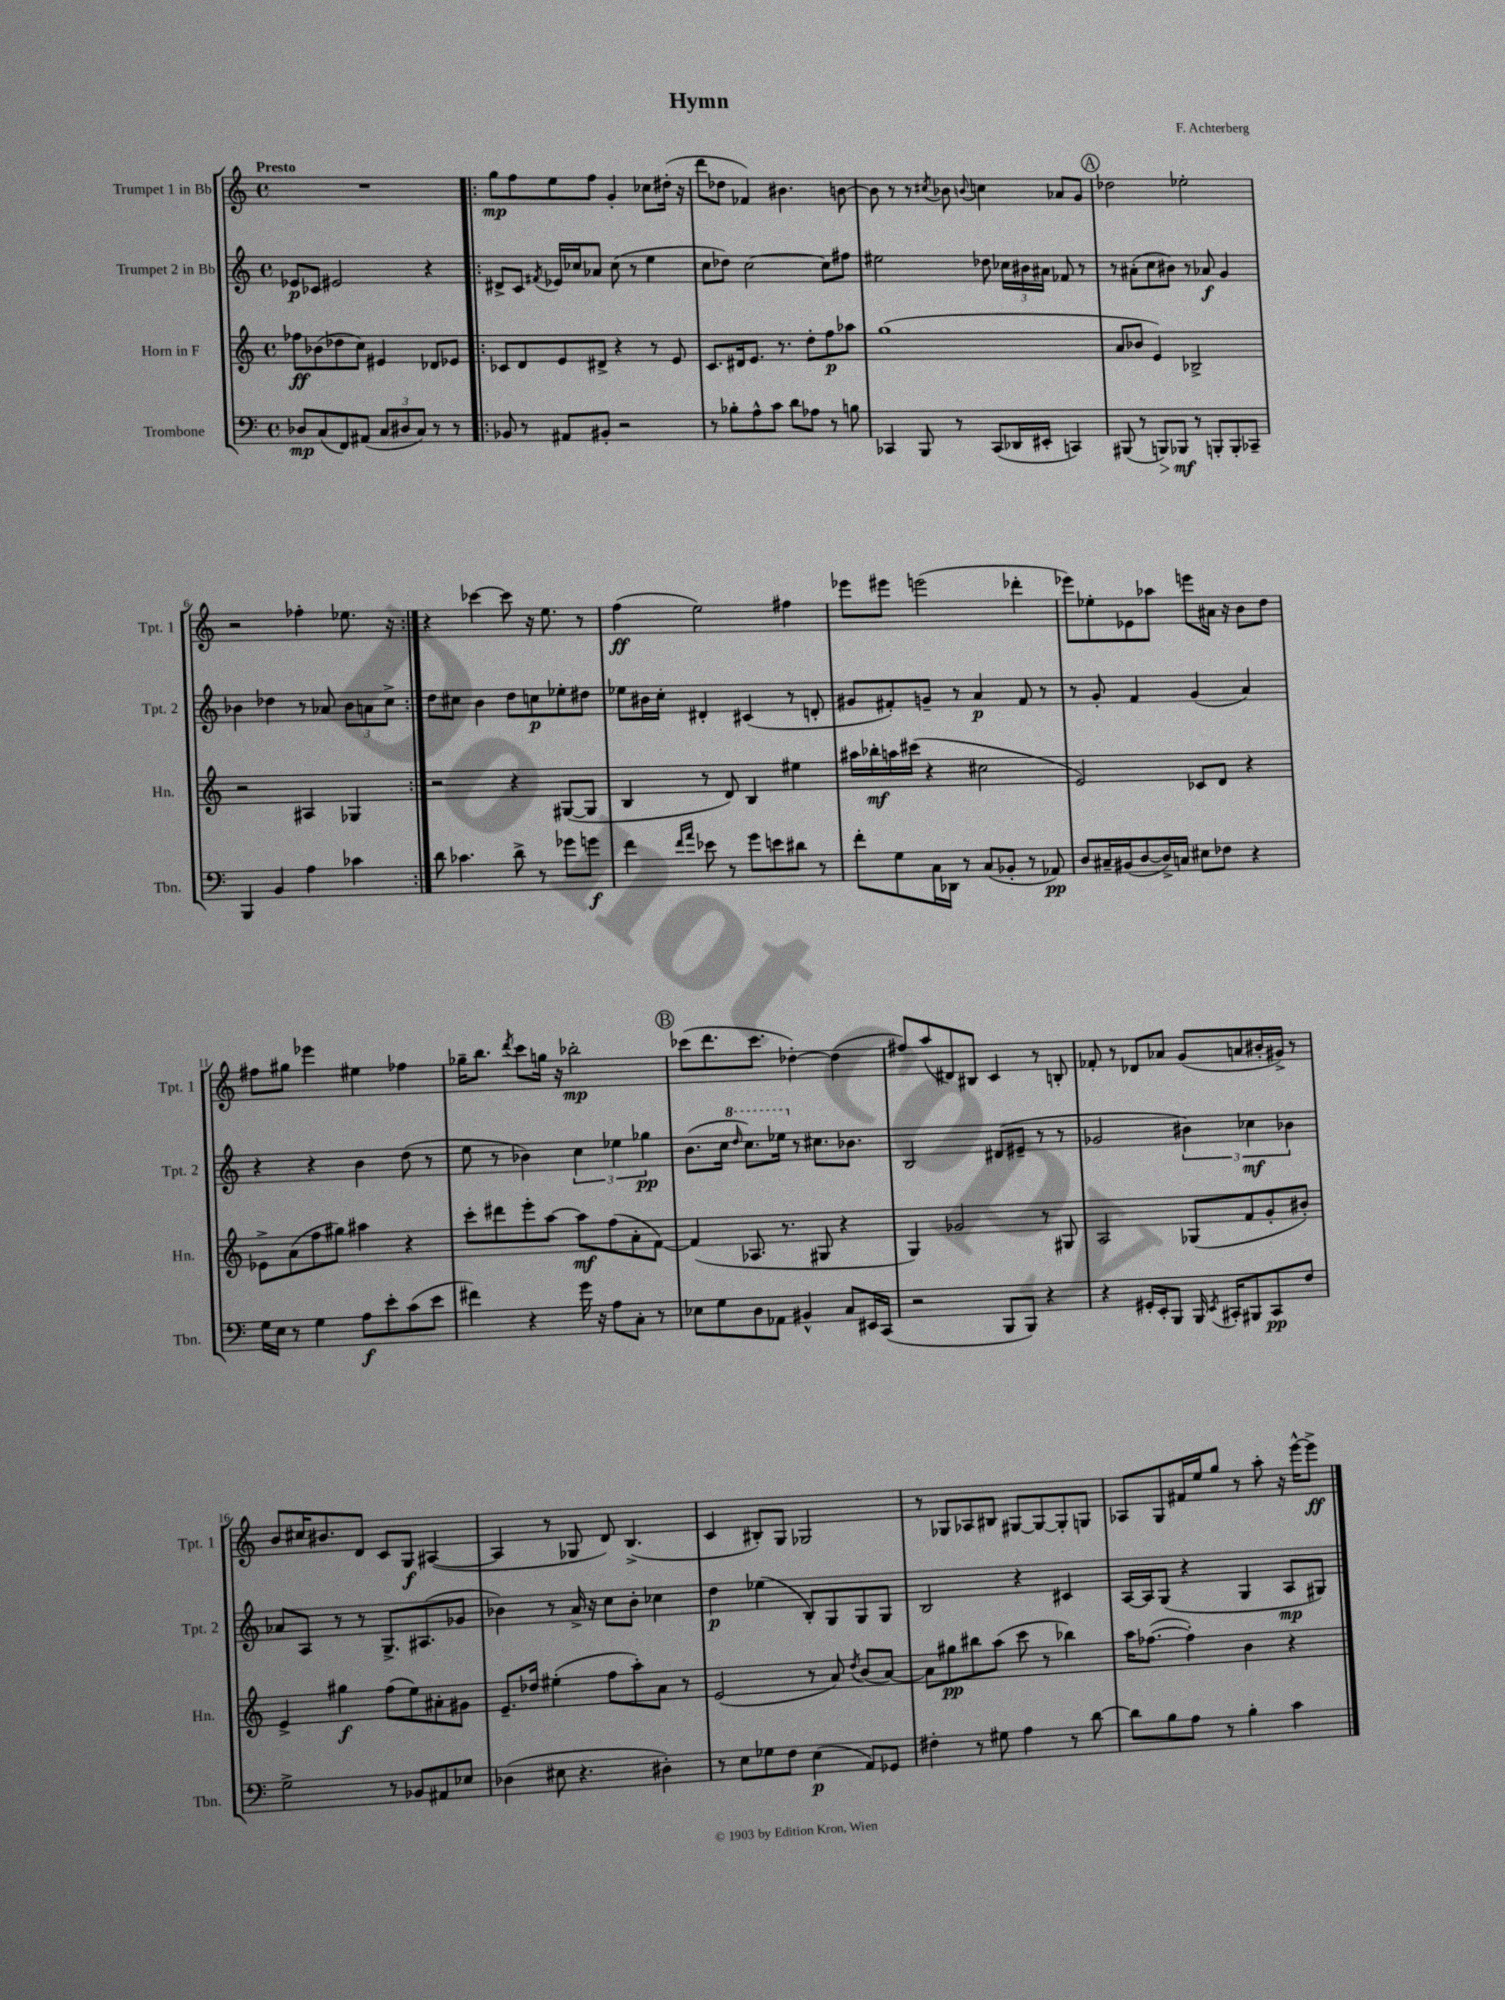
\header { title = "Hymn" composer = "F. Achterberg" }
<<
\new StaffGroup <<
\new Staff = "s0" \with { instrumentName = "Trumpet 1 in Bb" shortInstrumentName = "Tpt. 1" } {
    \clef treble \key c \major \defaultTimeSignature \time 4/4 \tempo "Presto"
    \autoBeamOff R1 |
    \repeat volta 2 { g''8[\mp f''8 e''8 f''8] g'4-. ces''8[ dis''16]-.( r16 |
    d'''8[ des''8] fes'4) bis'4. b'8~ |
    b'8 r8 r8 \acciaccatura { cis''8 } bes'8 \appoggiatura { b'8 } c''4 aes'8[ g'8] |
    \mark \markup { \circle "A" } des''2 ees''2-. |
    r2 fes''4-. ees''8. r16 | }
    r4 ces'''4~ ces'''8 r16 e''8. r8 |
    f''4\ff( e''2) fis''4 |
    ees'''8[ eis'''8] e'''2( des'''4-. |
    ees'''8[) ees''8-. ees'8 aes''8] e'''8[ ais'16] r16 b'8[ d''8] |
    fis''8[ gis''8] ees'''4 eis''4 fes''4 |
    ges''16[-- b''8.] \acciaccatura { d'''8 } c'''8[ g''16] r16 bes''2-.\mp |
    \mark \markup { \circle "B" } ces'''8[( d'''8. ces'''8.] des''4~-.) des''4( |
    fis''8[) a''8( dis'8) bis8] c'4 r8 b8-. |
    fes'8-. r8 des'8[ aes'8] g'8[( a'8 bis'16-. gis'16]->) r8 |
    b'8[ cis''16 bis'8. d'8] c'8[ g8]\f ais4~( |
    ais4 r8 ges8 d'8) b4.->( |
    c'4 bis8[-.) g8] ges2 |
    r8 ges8[ aes8 bis8] gis8[~ gis8~ gis8-. g8] |
    aes8[ g8 fis'16 e''16 g''8] r8 a''8-. r16 e'''16[~-^ e'''8]->\ff \bar "|." |
}
\new Staff = "s1" \with { instrumentName = "Trumpet 2 in Bb" shortInstrumentName = "Tpt. 2" } {
    \clef treble \key c \major \defaultTimeSignature \time 4/4
    \autoBeamOff ees'8[\p ces'8] eis'2 r4 |
    \repeat volta 2 { dis'8[-> c'8] \acciaccatura { fis'8 } ees'16[ ces''16 aes'8] ces''8( r8 e''4 |
    c''8[ des''8]) c''2~ c''8[ fis''8] |
    eis''2 des''8 \tuplet 3/2 { ces''16[ bis'16 ais'16] } fes'8 r8 |
    \mark \markup { \circle "A" } r8 ais'8[-.( c''8 bis'8]) r8 aes'8\f g'4 |
    bes'4 des''4 r8 aes'8 \tuplet 3/2 { bes'8[ a'8 c''8]-> } | }
    d''8[ cis''8] b'4 d''8[ c''8\p ees''8-. dis''8] |
    ees''8[ bis'16 c''16]-. dis'4-. cis'4( r8 d'8-. |
    gis'8[ fis'8-.) g'8]-- r8 a'4\p fis'8 r8 |
    r8 g'8-. f'4 g'4( a'4) |
    r4 r4 b'4 d''8( r8 |
    e''8 r8 bes'4) \tuplet 3/2 { c''4 ees''4 ges''4\pp } |
    \mark \markup { \circle "B" } b'8.[( c''16] \ottava #1 \grace { d'''16 } c'''8.[) ees'''16] \ottava #0 r8 cis''8.[ bes'8.] |
    b2 dis'8[( eis'8]-- r8 r8 |
    ges'2 \tuplet 3/2 { bis'4) ces''4\mf bes'4 } |
    aes'8[ a8] r8 r8 g8.[-> ais8.( ges'8] |
    bes'4) r8 a'16-> r16 c''8[ bes'8]-. ces''4 |
    d''4\p ees''4( b8[-.) g8 g8 g8] |
    b2 r4 cis'4 |
    a16[~ a16 g8]( r4 g4 a8[\mp gis8]) \bar "|." |
}
\new Staff = "s2" \with { instrumentName = "Horn in F" shortInstrumentName = "Hn." } {
    \clef treble \key c \major \defaultTimeSignature \time 4/4
    \autoBeamOff fes''8[\ff bes'8( des''8 c''8]) eis'4 des'8[ ees'8] |
    \repeat volta 2 { ces'8[ d'8 e'8 dis'8]-> r4 r8 e'8 |
    c'8.[ dis'16 e'8.] r8. d''8[-. f''8\p aes''8] |
    g''1( |
    \mark \markup { \circle "A" } a'8[ bes'8] e'4) bes2-> |
    r2 ais4 ges4 | }
    r2 r4 gis8[~( gis8] |
    b4 r8 d'8) b4 eis''4 |
    ais''16[ bes''16-.\mf a''16 cis'''16]( r4 cis''2 |
    e'2) ces'8[ d'8] r4 |
    ees'8[-> a'8( f''8 gis''8]) ais''4 r4 |
    c'''8[-. dis'''8 e'''8-. a''8]~ a''8[\mf f''8( a'8-. f'8]~) |
    \mark \markup { \circle "B" } f'4( aes8. r8. gis8 r4 |
    g4) ges'2 r8 gis8 |
    a2 ges8[( f'8 g'8-. bis'8]-.) |
    e'4-> gis''4\f f''8[( e''8) ais'8-. gis'8] |
    e'8.[-- des''16] eis''4-.( f''8[ a''8-.) a'8] r8 |
    e'2( r8 a'8) \acciaccatura { d''8 } b'8[( a'8]~) |
    a'8[ gis''8\pp bis''8 a''8]( c'''8 r8 bes''4) |
    a''16[ fes''8.]~( fes''4-.) b'4 r4 \bar "|." |
}
\new Staff = "s3" \with { instrumentName = "Trombone" shortInstrumentName = "Tbn." } {
    \clef bass \key c \major \defaultTimeSignature \time 4/4
    \autoBeamOff des8[\mp c8( f,8) ais,8]( \tuplet 3/2 { c8[ dis8 c8]) } r8 r8 |
    \repeat volta 2 { bes,8 r8 ais,8[ bis,8]-. r2 |
    r8 bes8[-. a8-^ c'8] d'8[ aes8] r8 b8 |
    ces,4 b,,8 r8 ces,8[( des,16 eis,16]-. c,4) |
    \mark \markup { \circle "A" } bis,,8( r8 b,,8[\>) bes,,8]\mf\! r8 b,,8[-. b,,8-. ces,8]-- |
    b,,4 b,4 a4 ces'4 | }
    d'8 ces'4. d'8-> r8 ges'8[ g'8]\f |
    f'4 \grace { f'16[ a'16] } ees'8 r8 g'8[ e'8 dis'8] r8 |
    f'8[-. g8 c16 des,16] r8 c8[( bes,8]-. r8 aes,8\pp) |
    d8[ cis16-- bis,16( d8~ d16->) c16] eis8[ fes8] r4 |
    g16[ e16] r8 g4 a8[\f e'8-. c'8( e'8] |
    fis'4) r4 g'16 r16 a8[ c8]-. r8 |
    \mark \markup { \circle "B" } ees8[ g8 d8 aes,8] bis,4-^ c8[ eis,16 c,16]( |
    r2 b,,8[ b,,8]) r4 |
    r4 gis,16[-. e,16-. b,,8] b,,16 \acciaccatura { e,8 } cis,16[-. bis,,8 cis,8\pp f8] |
    g2-> r8 bes,8[ ais,8 ees8] |
    des4( eis8 r4. dis4-.) |
    r8 e8[ ges8 f8] e4\p( a,8[) ges,8] |
    fis4-. r8 gis8 a4 r8 d'8~ |
    d'8[ b8 a8] r8 b4-. c'4 \bar "|." |
}
>>
>>
